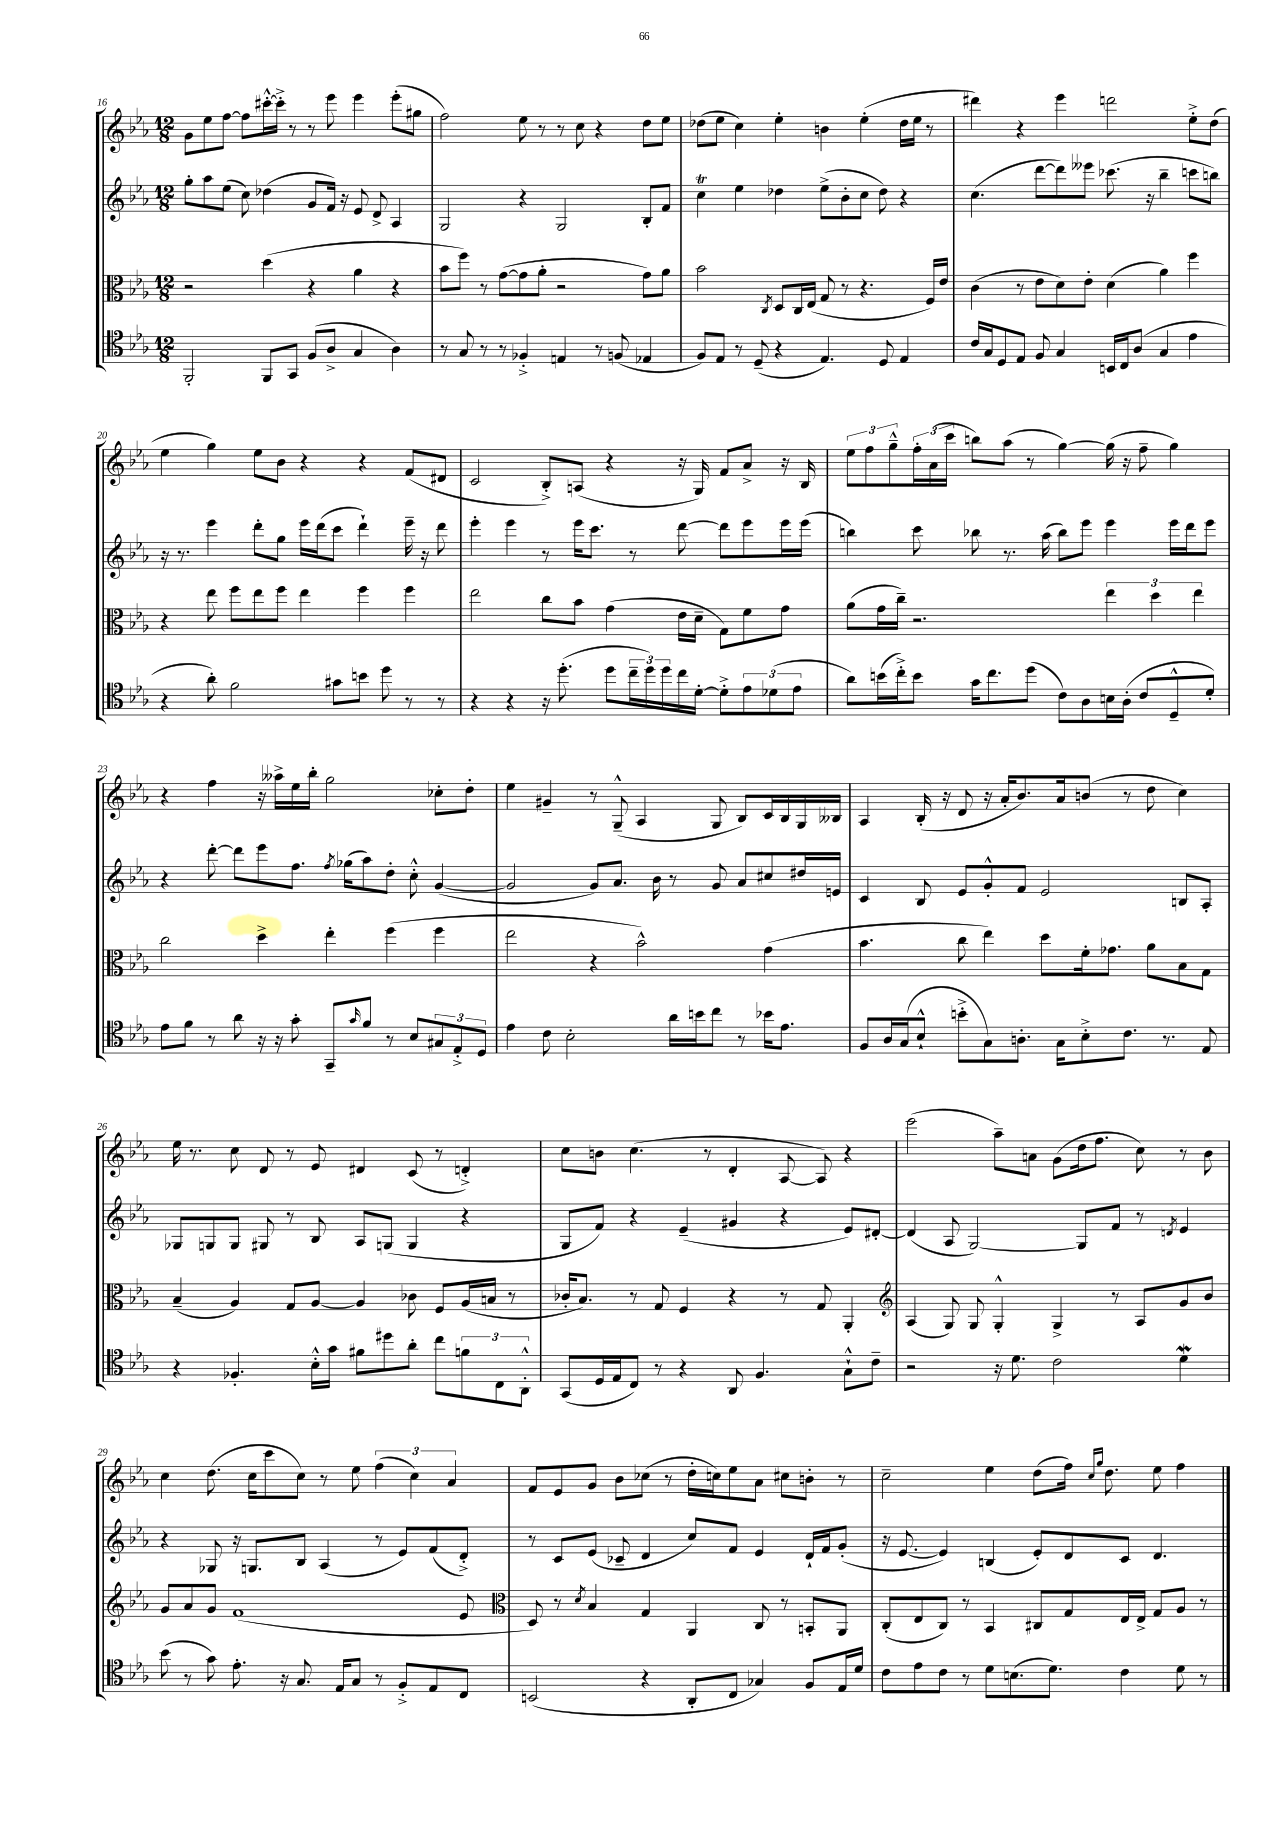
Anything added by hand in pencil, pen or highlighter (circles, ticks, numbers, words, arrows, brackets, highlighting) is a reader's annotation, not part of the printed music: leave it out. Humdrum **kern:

**kern	**kern	**kern	**kern
*part4	*part3	*part2	*part1
*staff4	*staff3	*staff2	*staff1
*clefC4	*clefC3	*clefG2	*clefG2
*k[b-e-a-]	*k[b-e-a-]	*k[b-e-a-]	*k[b-e-a-]
*M12/8	*M12/8	*M12/8	*M12/8
=16	=16	=16	=16
2FF'/	2r	8gg'\L	8g\L
.	.	8aa-\	8ee-\
.	.	(8ee-\J	[8ff\J
.	.	8cc\)	8ff\L]
8FF/L	(4dd\	(4dd-X\	[16ccc#X'^^\L
.	.	.	16ccc#'^\JJ]
8GG/J	.	.	8r
(8F/L	4r	8g/L	8r
8A-^/J	.	16f/Jk)	8eee-\
.	.	16r	.
4G/	4a-\	8e-/	4eee-\
.	.	8d^/	.
4A-\)	4r	4A-/	(8eee-'\L
.	.	.	8gg#X\J
=17	=17	=17	=17
8r	8b-\L	2G/	2ff\)
8G/	8ff\J)	.	.
8r	8r	.	.
8r	([8g\L	.	.
4F-X'^/	8g\]	4r	8ee-\
.	8a-'\J	.	8r
4En/	2r	2G/	8r
.	.	.	8cc\
8r	.	.	4r
(8Fn/	.	.	.
4E-X/	8g\L)	8B-'/L	8dd\L
.	8a-\J	8f/J	8ee-\J
=18	=18	=18	=18
8F/L)	2b-\	4ccT\	(8dd-X\L
8E-/J	.	.	8ee-\J
8r	.	4ee-\	4cc\)
(8D~/	.	.	.
.	8qC/	.	.
4r	8D/L	4dd-X\	4ee-'\
.	16C/L	.	.
.	(16E-/JJ	.	.
4.E-/)	8G/	(8ee-^\L	4bn\
.	8r	8b-'\	.
.	4.r	8cc\J	(4ee-'\
8D/	.	8dd-\)	.
4E-/	.	4r	16dd-\LL
.	.	.	16ee-\JJ
.	16F/LL)	.	8r
.	16e-/JJ	.	.
=19	=19	=19	=19
16c/LL	(4c\	(4.cc\	4ddd#X\)
16G/J	.	.	.
8D/	.	.	.
8E-/J	8r	.	4r
8F/	8e-\L	[8ddd\L	.
4G/	8d\)	8ddd\])	4eee-\
.	8e-'\J	8eee--X\J	.
16BBn/LL	(4d\	(8.ccc-X\	2dddn\
16C/J	.	.	.
(8A-/J	.	.	.
.	.	16r	.
4G/	4a-\)	4bb-~\	.
4e-\	4ff\	8cccn\L	8ee-'^\L
.	.	8bbn\J)	(8dd\J
!!LO:LB:g=z
=20	=20	=20	=20
4r	4r	16r	4ee-\
.	.	8.r	.
8a-'\)	8ee-\	4eee-\	4gg\)
2f\	8ff\L	.	.
.	8ee-\	8ddd'\L	8ee-\L
.	8ff\J	8gg\J	8b-\J
.	4ee-\	16eee-\LL	4r
.	.	(16ddd\J	.
8g#X\L	.	8ccc\J	.
8bn\J	4ff\	4ddd`\)	4r
8dd\	.	.	.
8r	4ff\	16eee-~\	(8f/L
.	.	16r	.
8r	.	8ddd\	8d#X/J
=21	=21	=21	=21
4r	2ee-\	4eee-'\	2c/
4r	.	4eee-\	.
16r	8cc\L	8r	8B-'^/L)
(8.dd'\	.	.	.
.	8b-\J	16eee-\KL	(8An/J
.	.	8.ccc\J	.
8dd\L	(4g\	.	4r
24cc~\L	.	8r	.
24dd\)	.	.	.
24dd\	.	.	.
16cc\	16e-\LL	[8ddd\	16r
[16d'\JJ	16d~\JJ	.	16G/)
8d'^\L]	8G\L)	8ddd\L]	8f/L
12e-\	8f\	8eee-\	8a-^/J
(12d-X\	.	.	.
.	8g\J	16eee-\L	16r
12e-\J	.	.	.
.	.	(16eee-\JJ	16B-/
=22	=22	=22	=22
8a-\L)	(8a-\L	4bbn\)	12ee-\L
.	.	.	12ff\
(16bn\L	16g\L	.	.
.	.	.	12gg~^^\
16cc'^\J)	16cc~\JJ)	.	.
8b\J	2.r	8ccc\	24ff'\L
.	.	.	(24a-\
.	.	.	24ccc\JJ
16g\KL	.	8bb-X\	8bbn\L)
8.cc\	.	.	.
.	.	8.r	(8aa-\J
(8dd\J	.	.	8r
.	.	(16aa-\	.
8c\L)	.	8bb-\L)	[4gg\)
8A-\	.	8eee-\J	.
16Bn\L	6ee-\	4eee-\	(16gg\]
(16A-'\JJ	.	.	16r
8c/L	.	.	8ff~\
.	6dd\	.	.
8D~^^/	.	16eee-\LL	4gg\)
.	.	16ddd\J	.
.	6ee-\	.	.
8d'/J)	.	8eee-\J	.
!!LO:LB:g=z
=23	=23	=23	=23
8e-\L	2cc\	4r	4r
8f\J	.	.	.
8r	.	[8ddd'\	4ff\
8a-\	.	8ddd\L]	.
16r	4dd^\	8eee-\	16r
16r	.	.	16aa--X^\LL
8g'\	.	8.ff\J	16ee-\
.	.	.	16bb-'\JJ
8GG~/L	4ee-'\	.	2gg\
.	.	8qff/	.
.	.	(16gg-X\KL	.
16qqg/	.	.	.
8f/J	.	8aa-\)	.
8r	(4ff\	8dd'\J	.
8B-/L	.	8cc'^^\	.
12G#X/	4ff\	([4g/	8cc-X'\L
12E-'^/	.	.	.
.	.	.	8dd'\J
12D/J	.	.	.
=24	=24	=24	=24
4e-\	2ee-\	2g/]	4ee-\
8c\	.	.	4g#X~/
2B-'\	.	.	.
.	4r	8g/L)	8r
.	.	8.a-/J	(8G~^^/
.	2b-^^\)	.	4A-/
.	.	16b-\	.
16a-\LL	.	8r	.
16bn\J	.	.	.
8cc\J	.	8g/	8G/
8r	.	8a-/L	8B-/L)
16b-X\KL	(4g\	8cc#X/	16c/L
8.e-\J	.	.	16B-/
.	.	16dd#X/L	16G/
.	.	16en/JJ	16B--X/JJ
=25	=25	=25	=25
8F/L	4.b-\	4c/	4A-/
16A-/L	.	.	.
(16G/J	.	.	.
8B-`^^/J	.	8B-/	(16B-'/
.	.	.	16r
8bn'^\L	8cc\	8e-/L	8d/
8G\)	4ee-\)	8g'^^/	16r
.	.	.	16a-'/KL
8.An'\J	.	8f/J	8.b-/)
.	8dd\L	2e-/	.
16G\KL	.	.	16a-/k
8B-'^\	16f'\k	.	(8bn/J
.	8.g-X\J	.	.
8.c\J	.	.	8r
.	8a-\L	.	8dd\
8.r	.	.	.
.	8B-\	8Bn/L	4cc\)
8E-/	8G\J	8A-'/J	.
!!LO:LB:g=z
=26	=26	=26	=26
4r	(4B-~/	8G-X/L	16ee-\
.	.	.	8.r
.	.	8Gn/	.
4.F-X'/	4A-/)	8G/J	8cc\
.	.	8G#X/	8d/
.	8G/L	8r	8r
16B-'^^\LL	[8A-/J	8B-/	8e-/
16g\JJ	.	.	.
8f#X\L	4A-/]	8A-/L	4d#X/
8dd#X\	.	(8Gn/J	.
8a-'\J	8c-X\	4G/	(8c/
8cc\L	8F/L	.	8r
12fn\	(16A-/L	4r	4dn'^/)
.	16Bn/JJ	.	.
12C\	.	.	.
.	8r	.	.
12AA-'^^\J	.	.	.
=27	=27	=27	=27
(8GG/L	16c-X'/KL	8G/L	8cc\L
.	8.B-/J)	.	.
16D/L	.	8f/J)	8bn\J
16E-/J	.	.	.
8C/J)	8r	4r	(4.cc\
8r	8G/	.	.
4r	4F/	(4e-~/	.
.	.	.	8r
8AA-/	4r	4g#X/	4d'/
4.F/	.	.	.
.	8r	4r	[8A-/
.	8G/	.	8A-/])
8G`^^\L	4AA-'/	8e-/L)	4r
8c~\J	.	[8d#X'/J	.
=28	=28	=28	=28
*	*clefG2	*	*
2r	(4A-/	(4d#/]	(2eee-\
.	8G/)	8A-/	.
.	8G/	[2G/)	.
16r	4G'^^/	.	8aa-~\L)
8.d\	.	.	.
.	.	.	8an\J
2c\	4G^/	.	(8g\L
.	.	8G/L]	16dd\k
.	.	.	8.ff\J
.	8r	8f/J	.
.	8A-/L	8r	8cc\)
.	.	8qdn/	.
4dW\	8g/	4e-/	8r
.	8b-/J	.	8b-\
!!LO:LB:g=z
=29	=29	=29	=29
(8b-\	8g/L	4r	4cc\
8r	8a-/	.	.
8g\)	8g/J	8G-X/	(8.dd\
8.e-'\	(1f	16r	.
.	.	8.Gn/L	16cc\KL
.	.	.	8ccc\
16r	.	.	.
8.G/	.	8B-/J	8cc\J)
.	.	(4A-/	8r
16E-/KL	.	.	.
8G/J	.	.	8ee-\
8r	.	8r	(6ff\
8F'^/L	.	8e-/L)	.
.	.	.	6cc\)
8E-/	.	(8f/	.
.	.	.	6a-/
8C/J	8e-/	8d'^/J)	.
=30	=30	=30	=30
*	*clefC3	*	*
(2BBn/	8D/)	8r	8f/L
.	8r	8c/L	8e-/
.	8qd/	.	.
.	4B-/	(8e-/J	8g/J
.	.	8c-X~/	8b-\L
4r	4G/	4d/	(8cc-X\J
.	.	.	8r
8AA-'/L	4AA-/	8cc/L)	16dd'\LL
.	.	.	16ccn\J)
8C/J	.	8f/J	8ee-\
4G-X/)	8C/	4e-/	8a-\J
.	8r	.	8cc#X\L
8F/L	8BBn'/L	16d`/LL	8bn'\J
.	.	16f/J	.
16E-/L	8AA-/J	(8g'/J	8r
16d/JJ	.	.	.
=31	=31	=31	=31
8c\L	(8C'/L	16r	2cc~\
.	.	[8.e-/	.
8e-\	8E-/	.	.
8c\J	8C/J)	4e-/])	.
8r	8r	.	.
8d\L	4BB-/	(4Bn/	4ee-\
(8.Bn\	.	.	.
.	8C#X/L	8e-'/L)	(8dd\L
8.d\J)	.	.	.
.	8G/	8d/	16ff\Jk)
.	.	.	16qqcc/LL
.	.	.	16qqgg/JJ
.	.	.	8.dd\
4c\	16E-/L	8c/J	.
.	16E-^/JJ	.	.
.	8G/L	4.d/	8ee-\
8d\	8A-/J	.	4ff\
8r	8r	.	.
==	==	==	==
*-	*-	*-	*-
